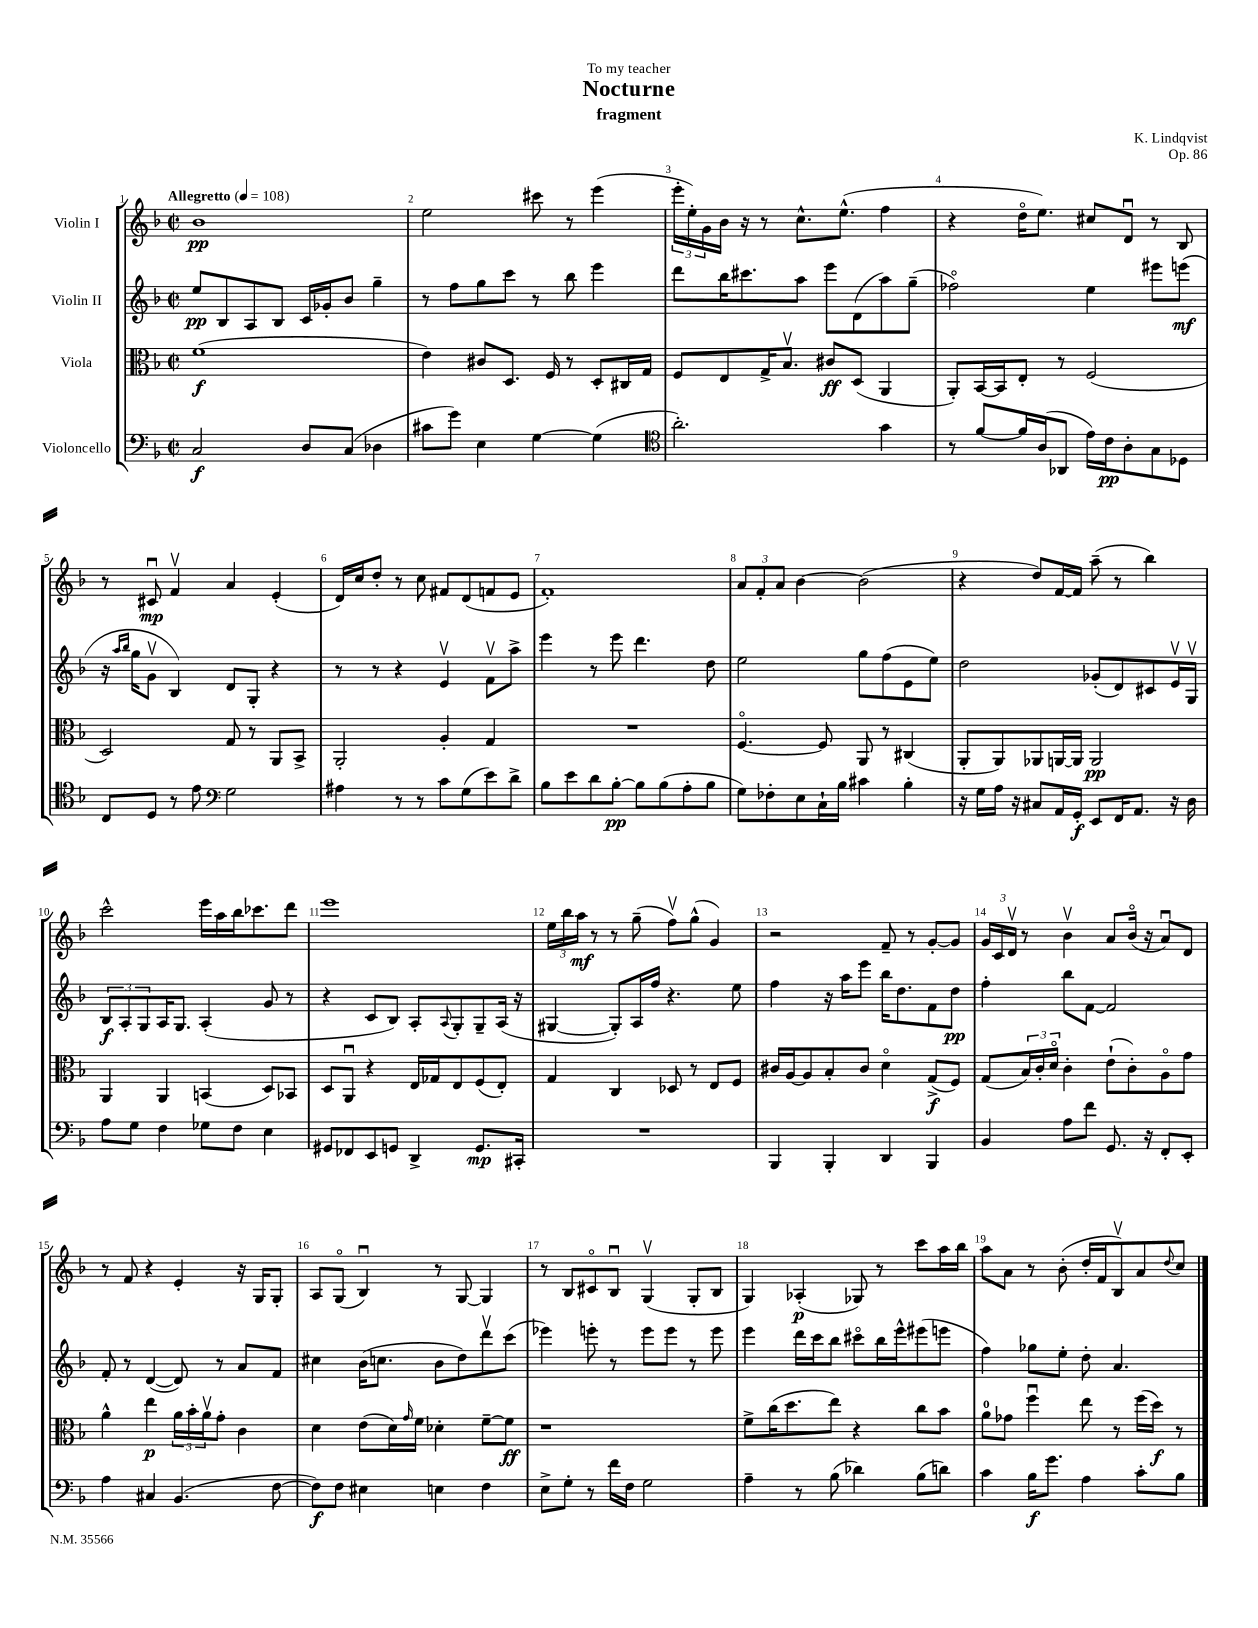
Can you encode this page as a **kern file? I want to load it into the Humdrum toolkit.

**kern	**kern	**kern	**kern
*staff4	*staff3	*staff2	*staff1
*clefF4	*clefC3	*clefG2	*clefG2
*k[b-]	*k[b-]	*k[b-]	*k[b-]
*M2/2	*M2/2	*M2/2	*M2/2
*met(c|)	*met(c|)	*met(c|)	*met(c|)
*MM108	*MM108	*MM108	*MM108
2C	(1f	8ee	1b-
.	.	8B-	.
.	.	8A	.
.	.	8B-	.
8D	.	16c	.
.	.	16g-'	.
(8C	.	8b-	.
4D-	.	4gg~	.
=	=	=	=
8c#	4e)	8r	2ee
8g)	.	8ff	.
4E	8c#	8gg	.
.	8.D	8ccc	.
[4G	.	8r	8ccc#
.	16F	.	.
.	8r	8bb-	8r
(4G]	8D'	4eee	(4eee
.	16C#	.	.
.	16G	.	.
=	=	=	=
*clefC4	*	*	*
2.a')	8F	8ddd	24eee'
.	.	.	24ee')
.	.	.	24g
.	8E	16bb-	16b-
.	.	8.ccc#	16r
.	16G^	.	8r
.	8.B-v	.	.
.	.	8aa	8.cc^^
.	8c#	8eee	.
.	.	.	(8.ee^^
.	(8D	(8d	.
4g	4AA	8aa)	4ff
.	.	(8gg~	.
=	=	=	=
8r	8AA')	2ff-o)	4r
[8f	[16BB-	.	.
.	16BB-]	.	.
16f]	8E'	.	16ddo
(16A	.	.	8.ee)
8AA-	8r	.	.
16e)	(2F	4ee	8cc#
16c	.	.	.
8A'	.	.	8du
8G	.	8eee#	8r
8D-	.	(8eee	8B-
=	=	=	=
8C	2D)	16r	8r
.	.	16qqaa	.
.	.	16qqbb-	.
.	.	16gg	.
8D	.	8gv	8c#u
8r	.	4B-)	4fv
8e	.	.	.
*clefF4	*	*	*
2G	8G	8d	4a
.	8r	8G'	.
.	8AA	4r	(4e'
.	8BB-^	.	.
=	=	=	=
4A#	2AA'	8r	16d)
.	.	.	16cc
.	.	8r	8dd'
8r	.	4r	8r
8r	.	.	8cc
8c	4A'	4ev	8f#
(8G	.	.	(8d
8e)	4G	8fv	8f
8d^	.	8aa^	8e
=	=	=	=
8B-	1r	4eee	1f')
8e	.	.	.
8d	.	8r	.
[8B-'	.	8eee	.
8B-]	.	4.ddd	.
(8B-	.	.	.
8A'	.	.	.
8B-	.	8dd	.
=	=	=	=
8G)	[4.Fo	2ee	12a
.	.	.	12f'
8F-'	.	.	.
.	.	.	12a
8E	.	.	[4b-
16C`	8F]	.	.
16B-	.	.	.
4c#	8AA	8gg	(2b-]
.	8r	(8ff	.
4B-'	(4C#	8e	.
.	.	8ee)	.
=	=	=	=
16r	8AA'	2dd	4r
16G	.	.	.
16A	8AA)	.	.
16r	.	.	.
8C#	8AA-	.	8dd)
16AA	[16AA	.	[16f
16GG'	16AA]	.	16f]
8EE	2AA	(8g-'	(8aa~
16FF	.	8d)	8r
8.AA	.	.	.
.	.	8c#	4bb-)
16r	.	16ev	.
16D	.	16Gv	.
=	=	=	=
8A	4AA	12B-	2ccc^^
.	.	12A'	.
8G	.	.	.
.	.	12G	.
4F	4AA	16A	.
.	.	8.G	.
8G-	(4BB	(4A'	16eee
.	.	.	16aa
8F	.	.	16bb-
.	.	.	8.ccc-
4E	8D)	8g	.
.	8BB-	8r	8ddd
=	=	=	=
8GG#	8D	4r	1eee
8FF-	8AAu	.	.
8EE	4r	8c	.
8GG	.	8B-)	.
4DD^	16E	8A'	.
.	16G-	.	.
.	.	8qqA	.
.	8E	8G'	.
8.GG	(8F	8G~	.
.	8E')	(16A	.
16CC#'	.	16r	.
=	=	=	=
1r	4G	[4G#	24ee
.	.	.	24bb-
.	.	.	24aa
.	.	.	8r
.	4C	8G#'])	8r
.	.	16A	(8gg~
.	.	16ff	.
.	8D-	4.r	8ffv)
.	8r	.	(8gg^^
.	8E	.	4g)
.	8F	8ee	.
=	=	=	=
4BBB-	16c#	4ff	2r
.	[16A	.	.
.	8A]	.	.
4BBB-'	8B-'	16r	.
.	.	16aa	.
.	8c#	8eee	.
4DD	4do	16bb-	8f~
.	.	8.dd	.
.	.	.	8r
4BBB-	(8G^	8f	[8g'
.	8F)	8dd	8g]
=	=	=	=
4BB-	(8G	4ff'	24g
.	.	.	24c
.	.	.	24dv
.	24B-)	.	8r
.	24c'	.	.
.	24do	.	.
8A	4c'	8bb-	4b-v
8f	.	[8f	.
8.GG	(8e`	2f]	8a
.	8c')	.	(16b-o
16r	.	.	16r
8FF'	8Ao	.	8au)
8EE'	8g	.	8d
=	=	=	=
4A	4a^^	8f'	8r
.	.	8r	8f
4C#	4ee	([4d	4r
(4.BB-	24a	8d])	4e'
.	24b-'	.	.
.	24av	.	.
.	8g'	8r	.
.	4c	8a	16r
.	.	.	16G
[8F	.	8f	8G'
=	=	=	=
8F])	4d	4cc#	8A
8F	.	.	(8Go
4E#	(8e	(16b-	4B-u)
.	.	8.cc	.
.	16d)	.	.
.	16qqg	.	.
.	16f	.	.
4E	4d-'	8b-	8r
.	.	8dd)	[8G
4F	[8f~	8dddv	4G]
.	8f]	(8ccc	.
=	=	=	=
8E^	1r	4eee-)	8r
8G'	.	.	8B-
8r	.	8eee'	8c#o
16f	.	8r	8B-u
16F	.	.	.
2G	.	8eee	(4Gv
.	.	8eee	.
.	.	8r	8G'
.	.	8eee	8B-
=	=	=	=
4A~	8f^	4eee	4G)
.	(16cc	.	.
.	8.dd	.	.
8r	.	16ddd	(4A-'
.	.	16ccc	.
(8B-	8ee)	8bb-	.
4d-)	4r	8ccc#o	8G-)
.	.	16bb-	8r
.	.	16eee^^	.
(8B-	8cc	(8eee#	8ccc
8d)	8b-	8eee	16aa
.	.	.	16bb-
=	=	=	=
4c	8a	4ff)	8aa
.	8g-	.	8a
16B-	4ffu	8gg-	8r
8.g	.	.	.
.	.	8ee'	(8b-'
4A	8ee	8dd'	16dd'
.	.	.	16f
.	8r	4.a	8B-v)
8c'	(16ff	.	8a
.	16dd)	.	.
.	.	.	8qqdd
8B-	8r	.	8cc
==	==	==	==
*-	*-	*-	*-
